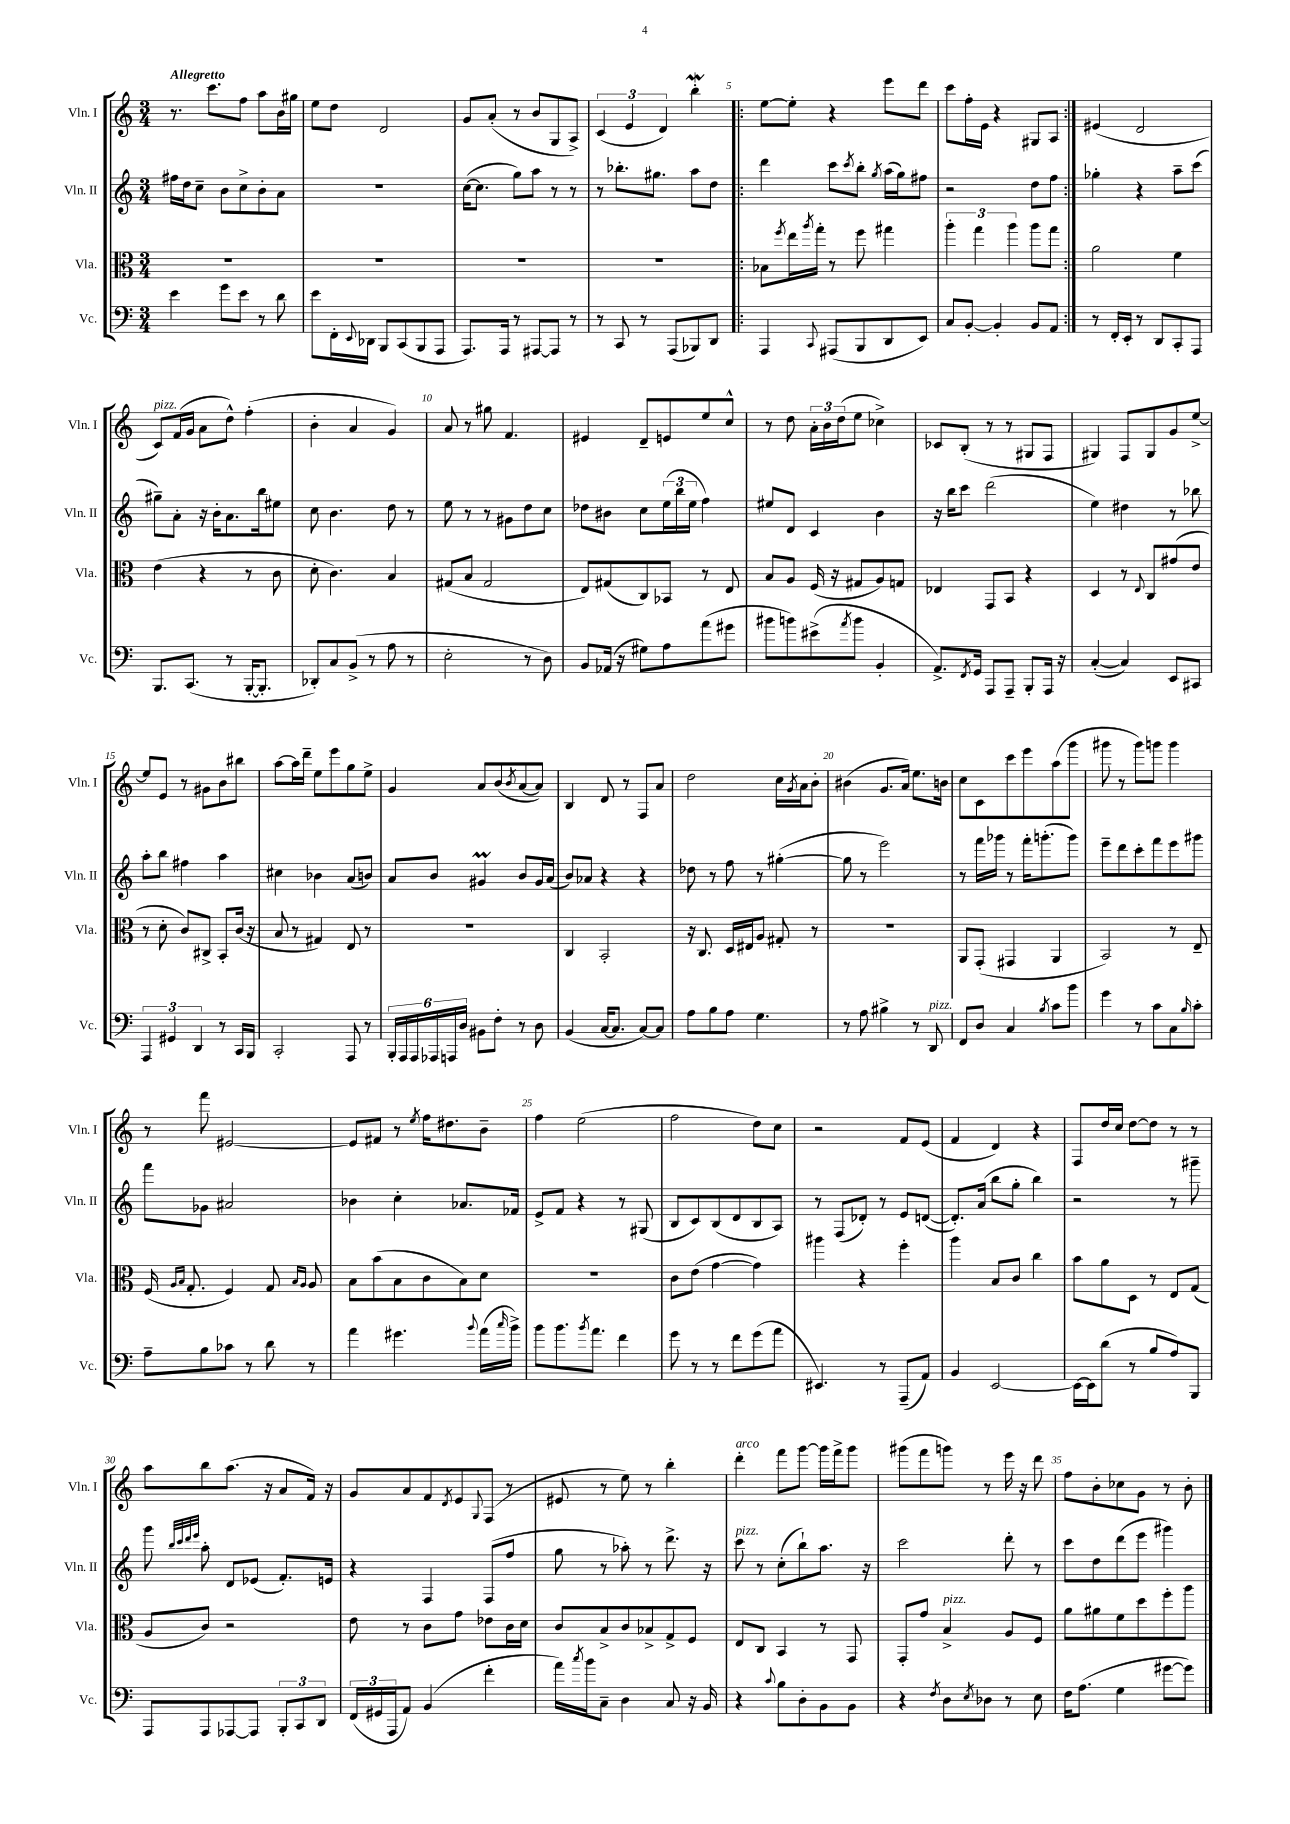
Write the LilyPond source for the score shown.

<<
\new StaffGroup <<
\new Staff = "s0" \with { instrumentName = "Vln. I" shortInstrumentName = "Vln. I" } {
    \clef treble \key c \major \numericTimeSignature \time 3/4 \tempo "Allegretto"
    r8. c'''8. f''8 a''8 b'16 gis''16 |
    e''8 d''8 d'2 |
    g'8 a'8-.( r8 b'8 g8 a8->) |
    \tuplet 3/2 { c'4( e'4 d'4) } b''4-.\mordent |
    \repeat volta 2 { e''8~ e''8-. r4 e'''8 d'''8 |
    c'''8 f''16-. e'16 r4 gis8 a8 | }
    eis'4( d'2 |
    c'8^\markup { \italic "pizz." }) f'16( g'16 a'8 d''8-^) f''4-.( |
    b'4-. a'4 g'4) |
    a'8 r8 gis''8 f'4. |
    eis'4 d'8-- e'8 e''8 c''8-^ |
    r8 d''8 \tuplet 3/2 { a'16-. b'16 d''16( } e''8 ces''4->) |
    ces'8 b8-.( r8 r8 gis8 f8 |
    gis4) f8 gis8 g'8 e''8~-> |
    e''8 e'8 r8 gis'8 b'8 bis''8 |
    a''8~ a''16 d'''16-- e''8 e'''8 g''8 e''8-> |
    g'4 a'8 b'8( \acciaccatura { b'8 } a'8~ a'8) |
    b4 d'8 r8 f8 a'8 |
    d''2 c''16 \acciaccatura { g'8 } a'16 b'8-. |
    bis'4( g'8. a'16) e''8. b'16 |
    c''8 c'8 c'''8 e'''8 a''8( g'''8 |
    gis'''8 r8 gis'''8) g'''8 g'''4 |
    r8 f'''8 eis'2~ |
    eis'8 fis'8 r8 \acciaccatura { e''8 } f''16 dis''8. b'8-- |
    f''4 e''2( |
    f''2 d''8) c''8 |
    r2 f'8 e'8( |
    f'4 d'4) r4 |
    f8 d''16 c''16 d''8~ d''8 r8 r8 |
    a''8 b''8 a''8.( r16 a'8 f'16) r16 |
    g'8 a'8 f'8 \acciaccatura { d'8 } e'8 \appoggiatura { g8 } f8( r8 |
    eis'8 r8 e''8) r8 b''4-. |
    d'''4-.^\markup { \italic "arco" } f'''8 g'''8~ g'''16 f'''16-> g'''8 |
    gis'''8( f'''8 g'''8) r8 e'''16 r16 d'''8 |
    f''8 b'8-. ces''8 g'8 r8 b'8-. \bar "|." |
}
\new Staff = "s1" \with { instrumentName = "Vln. II" shortInstrumentName = "Vln. II" } {
    \clef treble \key c \major \numericTimeSignature \time 3/4
    fis''16 d''16 c''8-- b'8 c''8-> b'8-. a'8 |
    R2. |
    c''16~( c''8. g''8) a''8 r8 r8 |
    r8 bes''8.-. gis''8. a''8 d''8 |
    \repeat volta 2 { d'''4 c'''8 \acciaccatura { c'''8 } b''8-. \acciaccatura { g''8 } a''16( g''16) fis''8 |
    r2 d''8 f''8 | }
    ges''4-. r4 a''8-- c'''8( |
    gis''8--) a'8-. r16 b'16-. a'8. b''16 eis''8 |
    c''8 b'4. d''8 r8 |
    e''8 r8 r8 gis'8 d''8 c''8 |
    des''8 bis'8 c''8 \tuplet 3/2 { e''16( b''16 e''16 } f''4) |
    eis''8 d'8 c'4 b'4 |
    r16 b''16 c'''8 d'''2( |
    e''4) dis''4 r8 bes''8 |
    a''8-. b''8 fis''4 a''4 |
    cis''4 bes'4 a'8( b'8) |
    a'8 b'8 gis'4\prall b'8 gis'16 a'16( |
    b'8) aes'8 r4 r4 |
    des''8 r8 f''8 r8 gis''4~-.( |
    gis''8 r8 e'''2) |
    r8 f'''16 ges'''16 r8 f'''16-. g'''8.-.( g'''8) |
    e'''8-- d'''8 c'''8-. f'''8 e'''8 gis'''8 |
    f'''8 ges'8 ais'2 |
    bes'4 c''4-. aes'8. fes'16 |
    e'8-> f'8 r4 r8 gis8( |
    b8 c'8) b8( d'8 b8 a8) |
    r8 f8( des'8-.) r8 e'8 d'8~( |
    d'8.-.) a'16( b''8 g''8-. b''4) |
    r2 r8 gis'''8-- |
    g'''8 \grace { b''32 c'''32 d'''32 e'''32 } a''8-. d'8 ees'8( f'8.-.) e'16 |
    r4 f4 f8( f''8 |
    g''8 r8 aes''8-.) r8 d'''8.-> r16 |
    c'''8^\markup { \italic "pizz." } r8 c''8-.( b''8-!) a''8. r16 |
    c'''2 d'''8-. r8 |
    c'''8 d''8 d'''8( e'''8 gis'''4) \bar "|." |
}
\new Staff = "s2" \with { instrumentName = "Vla." shortInstrumentName = "Vla." } {
    \clef alto \key c \major \numericTimeSignature \time 3/4
    R2. |
    R2. |
    R2. |
    R2. |
    \repeat volta 2 { bes8 \acciaccatura { f''8 } e''16 \acciaccatura { a''8 } g''16-. r8 f''8 gis''4 |
    \tuplet 3/2 { a''4-. g''4 a''4 } a''8 g''8 | }
    a'2 f'4 |
    e'4( r4 r8 c'8 |
    d'8-. c'4.) b4 |
    gis8( b8 gis2 |
    e8) gis8( c8) bes,8 r8 e8 |
    b8 a8 f16( r16 gis8 a8) g8 |
    ees4 g,8 b,8 r4 |
    d4 r8 \appoggiatura { e8 } c8 gis'8( e'8 |
    r8 d'8-. c'8) cis8-> b,8-. c'16( r16 |
    b8 r8 gis4) e8 r8 |
    R2. |
    c4 b,2-. |
    r16 c8. d16 eis16 a8 gis8-. r8 |
    R2. |
    a,8 g,8-.( gis,4 a,4 |
    b,2) r8 e8-- |
    f16( \grace { a16 b16 } g8.-. f4) g8 \grace { b16 a16 } a8 |
    b8 b'8( b8 c'8 b8) d'8 |
    R2. |
    c'8 e'8( g'4~ g'4) |
    ais''4 r4 f''4-. |
    a''4 b8 c'8 c''4 |
    b'8 a'8 d8 r8 e8 g8( |
    a8 c'8) r2 |
    e'8 r8 c'8 g'8 ees'8 c'16 d'16 |
    c'8 b8-> c'8 bes8-> g8-> f8 |
    e8 c8 b,4 r8 g,8 |
    g,8-. g'8 b4->^\markup { \italic "pizz." } a8 f8 |
    a'8 ais'8 f'8 d''8 f''8-. a''8 \bar "|." |
}
\new Staff = "s3" \with { instrumentName = "Vc." shortInstrumentName = "Vc." } {
    \clef bass \key c \major \numericTimeSignature \time 3/4
    e'4 g'8 e'8 r8 d'8 |
    e'8 f,16-. \appoggiatura { e,8 } des,16 b,,8 c,8( b,,8 a,,8 |
    a,,8.) a,,16 r8 ais,,8~ ais,,8 r8 |
    r8 c,8 r8 a,,8( bes,,8) d,8 |
    \repeat volta 2 { a,,4 \appoggiatura { c,8 } ais,,8( b,,8 d,8 e,8) |
    c8 b,8~-. b,4-. b,8 a,8 | }
    r8 f,16-. e,16-. r8 d,8 c,8-. a,,8 |
    b,,8. c,8.( r8 b,,16~-. b,,8.-. |
    des,8-.) c8 b,8->( r8 a8 r8 |
    e2-. r8 d8) |
    b,8 aes,16( r16 gis8) a8 a'8( gis'8 |
    bis'8 b'8) eis'8->( \acciaccatura { a'8 } b'8 b,4-. |
    a,8.->) \acciaccatura { f,8 } g,16 a,,8 a,,8-- b,,8-. a,,16 r16 |
    c4~-.( c4) e,8 cis,8 |
    \tuplet 3/2 { a,,4 gis,4 d,4 } r8 c,16 b,,16 |
    c,2-. a,,8 r8 |
    \tuplet 6/4 { b,,16-. a,,16 a,,16 aes,,16 a,,16 d16 } bis,8 f8-. r8 d8 |
    b,4( c16~ c8. c8~) c8 |
    a8 b8 a8 g4. |
    r8 a8 bis4-> r8 d,8^\markup { \italic "pizz." } |
    f,8 d8 c4 \acciaccatura { b8 } c'8 b'8 |
    g'4 r8 c'8 c8 \grace { b16 } c'8-. |
    a8-- b8 ces'8 r8 d'8 r8 |
    a'4 gis'4. \appoggiatura { b'8 } a'16( \grace { c''16 } b'16->) |
    b'8 b'8. \acciaccatura { b'8 } a'8. f'4 |
    g'8 r8 r8 f'8 g'8( a'8 |
    eis,4.) r8 a,,8--( a,8) |
    b,4 e,2~ |
    e,16~ e,16 d'8( r8 b8 a8) b,,8 |
    a,,8 a,,8 aes,,8~ aes,,8 \tuplet 3/2 { b,,8-. c,8 d,8 } |
    \tuplet 3/2 { f,16( gis,16 a,,16 } a,8) b,4( f'4-. |
    a'16) \acciaccatura { c''8 } b'16 c8-- d4 c8 r16 b,16 |
    r4 \appoggiatura { c'8 } b8 d8-. b,8 b,8 |
    r4 \acciaccatura { f8 } d8 \acciaccatura { e8 } des8 r8 e8 |
    f16 a8.( g4 gis'8~ gis'8) \bar "|." |
}
>>
>>
\layout { \context { \Score \override BarNumber.break-visibility = ##(#f #t #t) barNumberVisibility = #(every-nth-bar-number-visible 5) } }
